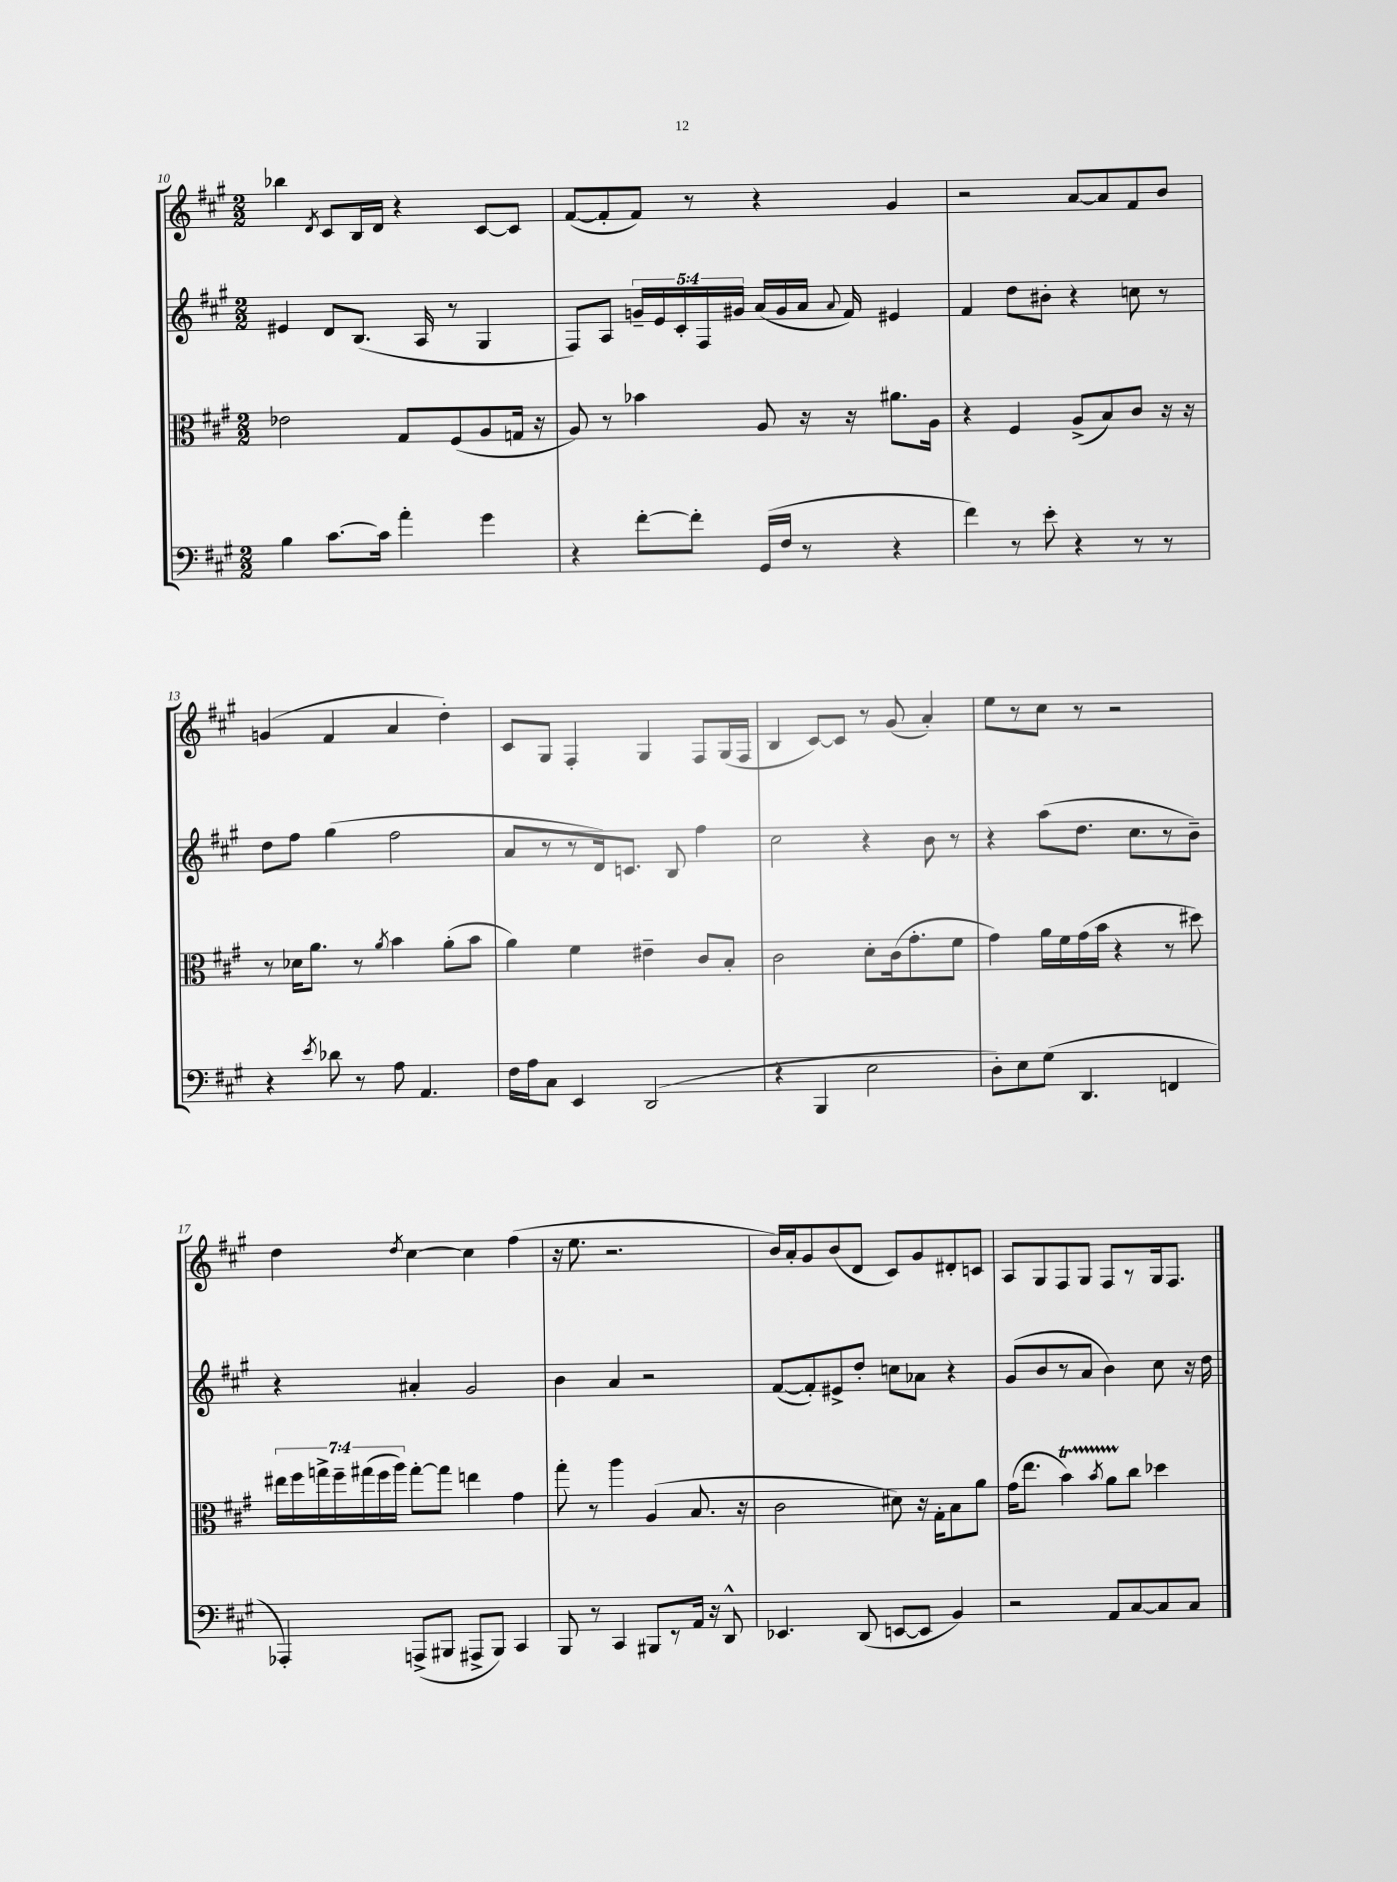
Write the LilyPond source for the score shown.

<<
\new StaffGroup <<
\new Staff = "s0" {
    \clef treble \key a \major \numericTimeSignature \time 2/2
    \autoBeamOff bes''4 \acciaccatura { d'8 } cis'8[ b16 d'16] r4 cis'8[~ cis'8] |
    fis'8[~( fis'8-. fis'8]) r8 r4 gis'4 |
    r2 a'8[~ a'8 fis'8 b'8] |
    g'4( fis'4 a'4 d''4-.) |
    cis'8[ gis8] fis4-. gis4 fis8[ gis16( fis16] |
    b4 cis'8[~) cis'8] r8 gis'8( a'4-.) |
    e''8[ r8 cis''8] r8 r2 |
    d''4 \acciaccatura { d''8 } cis''4~ cis''4 fis''4( |
    r16 e''8. r2. |
    b'16[) a'16-. gis'8 b'8( d'8] cis'8[) gis'8 dis'8-. c'8] |
    a8[ gis8 fis8 gis8] fis8[ r8 gis16 fis8.] \bar "|." |
}
\new Staff = "s1" {
    \clef treble \key a \major \numericTimeSignature \time 2/2 \override Staff.TupletNumber.text = #tuplet-number::calc-fraction-text
    \autoBeamOff eis'4 d'8[ b8.]( a16 r8 gis4 |
    fis8[) a8] \tuplet 5/4 { g'16[-- e'16 cis'16-. fis16 gis'16] } a'16[( gis'16 a'16] \appoggiatura { a'8 } fis'16) eis'4 |
    fis'4 d''8[ bis'8]-. r4 c''8 r8 |
    d''8[ fis''8] gis''4( fis''2 |
    a'8[ r8 r8 d'16) c'8.] b8 fis''4 |
    cis''2 r4 b'8 r8 |
    r4 a''8[( d''8.] cis''8.[ r8 b'8]--) |
    r4 ais'4-. gis'2 |
    b'4 a'4 r2 |
    fis'8[~( fis'8-.) eis'8-> d''8]-. c''8[ aes'8] r4 |
    gis'8[( b'8 r8 a'8] b'4) cis''8 r16 d''16 \bar "|." |
}
\new Staff = "s2" {
    \clef alto \key a \major \numericTimeSignature \time 2/2 \override Staff.TupletNumber.text = #tuplet-number::calc-fraction-text
    \autoBeamOff ees'2 gis8[ fis8( a8 g16] r16 |
    a8) r8 bes'4 a8 r16 r16 ais'8.[ a16] |
    r4 fis4 a8[->( b8) cis'8] r16 r16 |
    r8 des'16[ a'8.] r8 \acciaccatura { a'8 } b'4 a'8[-.( b'8] |
    a'4) fis'4 eis'4-- cis'8[ b8]-. |
    cis'2 d'8[-. cis'16( gis'8.-. fis'8] |
    gis'4) a'16[ fis'16 gis'16( b'16] r4 r8 dis''8) |
    \tuplet 7/4 { eis''16[ fis''16 g''16-> fis''16-- gis''16( fis''16 a''16]) } gis''8[~-. gis''8] e''4 gis'4 |
    gis''8-. r8 a''4 a4( b8. r16 |
    cis'2 dis'8) r16 gis16[-. b8 a'8] |
    gis'16[( e''8.] b'4\startTrillSpan) \acciaccatura { b'8 } a'8[ cis''8]\stopTrillSpan des''4 \bar "|." |
}
\new Staff = "s3" {
    \clef bass \key a \major \numericTimeSignature \time 2/2
    \autoBeamOff b4 cis'8.[~ cis'16] a'4-. gis'4 |
    r4 fis'8[~-. fis'8]-. gis,16[( fis16] r8 r4 |
    fis'4) r8 e'8-. r4 r8 r8 |
    r4 \acciaccatura { e'8 } des'8 r8 a8 a,4. |
    fis16[ a16 cis8] e,4 d,2( |
    r4 b,,4 e2 |
    d8[-.) e8 gis8]( d,4. f,4 |
    aes,,4-.) a,,8[->( bis,,8] ais,,8[-> bis,,8]) cis,4 |
    b,,8 r8 cis,4 bis,,8[ r8 a,16] r16 d,8-^ |
    ees,4. d,8( e,8[~ e,8] b,4) |
    r2 a,8[ cis8~ cis8 cis8] \bar "|." |
}
>>
>>
\layout { \context { \Score currentBarNumber = #10 } }
